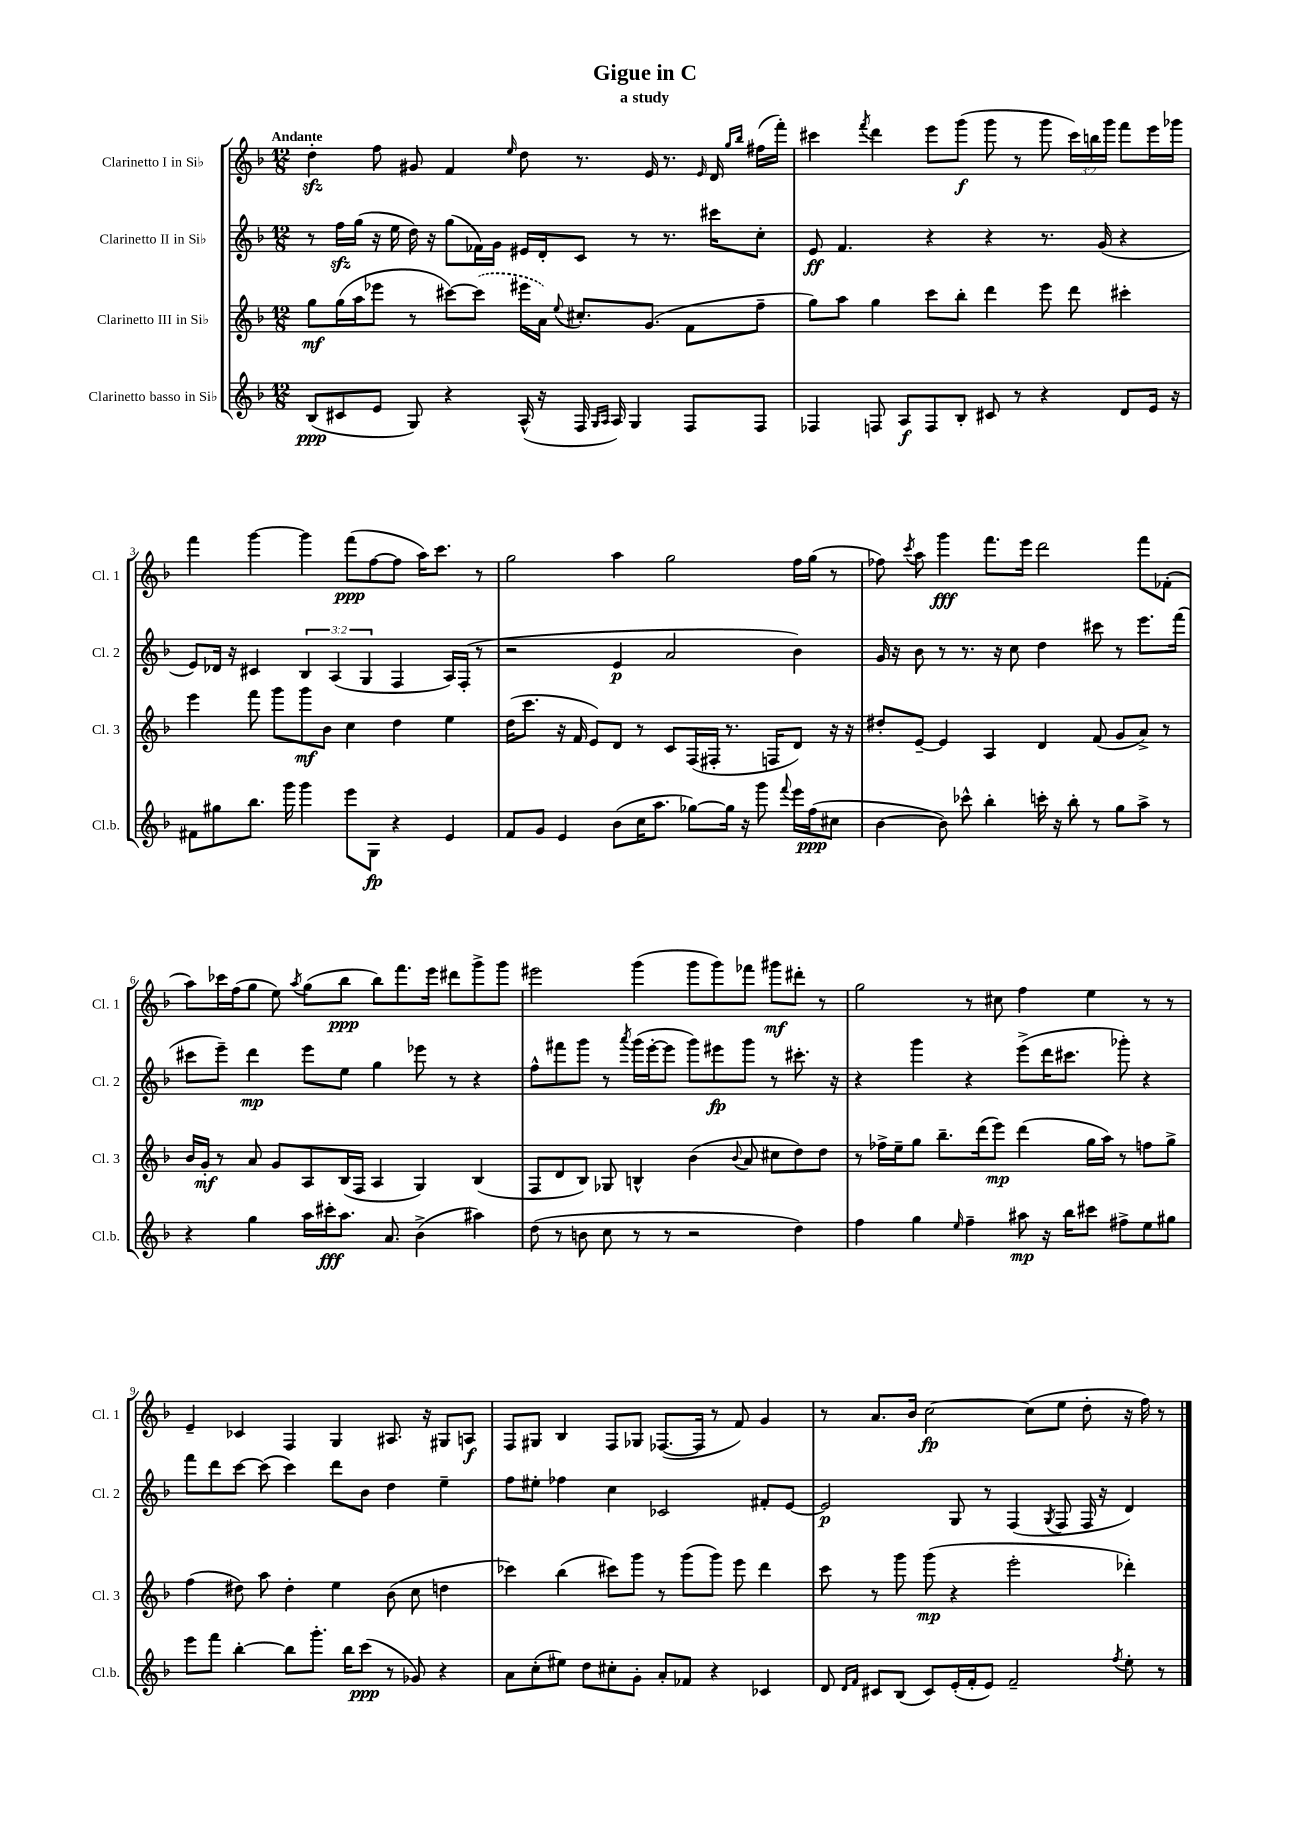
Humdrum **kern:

**kern	**kern	**kern	**kern
*staff4	*staff3	*staff2	*staff1
*clefG2	*clefG2	*clefG2	*clefG2
*k[b-]	*k[b-]	*k[b-]	*k[b-]
*M12/8	*M12/8	*M12/8	*M12/8
(8B-	8gg	8r	4dd'
8c#	(16gg	16ff	.
.	16aa	(16gg	.
8e	8eee-	16r	8ff
.	.	16ee	.
8G)	8r	16dd)	8g#
.	.	16r	.
4r	[8ccc#)	(8gg	4f
.	(8ccc#]	16f-)	.
.	.	16g	.
.	.	.	16qqee
(16A^^	16eee#	16e#	8dd
16r	16a)	16d'	.
.	8qqee	.	.
16F	8.cc#'	8c	8.r
16qqG	.	.	.
16qqA	.	.	.
16A)	.	.	.
4G	.	8r	.
.	(8.g	.	16e
.	.	8.r	8.r
8F	8f	.	.
.	.	.	16qqe
.	.	16ccc#	16d
.	.	.	16qqgg
.	.	.	16qqbb-
8F	8ff~	8cc'	(16ff#
.	.	.	16fff')
=	=	=	=
4F-	8gg)	8e	4ccc#
.	8aa	4.f	.
.	.	.	8qfff
8F	4gg	.	4ddd
8A	.	.	.
8F	8ccc	4r	8eee
8B-'	8bb-'	.	(8ggg
8c#	4ddd	4r	8ggg
8r	.	.	8r
4r	8eee	8.r	8ggg
.	8ddd	.	24ccc#)
.	.	.	24bb
.	.	(16g	.
.	.	.	24ggg
8d	4ccc#'	4r	8fff
16e	.	.	16eee
16r	.	.	16ggg-
=	=	=	=
8f#	4eee	8e)	4fff
8gg#	.	16d-	.
.	.	16r	.
8.bb-	8fff	4c#	[4ggg
.	8ggg	.	.
16ggg	.	.	.
4ggg	8ggg	6B-	4ggg]
.	8b-	.	.
.	.	(6A	.
8eee	4cc	.	(8fff
.	.	6G	.
8G	.	.	[8ff
4r	4dd	4F	8ff]
.	.	.	16aa)
.	.	.	8.ccc
4e	4ee	16A)	.
.	.	(16F'	.
.	.	8r	8r
=	=	=	=
8f	(16dd	2r	2gg
.	8.ccc	.	.
8g	.	.	.
4e	16r	.	.
.	16f	.	.
.	8e)	.	.
(8b-	8d	4e	4aa
16cc	8r	.	.
8.aa	.	.	.
.	8c	2a	2gg
[8gg-)	(16F	.	.
.	16F#'	.	.
16gg-]	8.r	.	.
16r	.	.	.
8ggg	.	.	.
.	16F	.	.
8qqfff	.	.	.
16eee	8d)	4b-)	16ff
(16ff	.	.	(16gg
8cc#	16r	.	8r
.	16r	.	.
=	=	=	=
[4b-	8dd#'	16g	8ff-)
.	.	16r	.
.	.	.	8qccc
.	[8e~	8b-	8aa
8b-])	4e]	8r	4ggg
8ccc-^^	.	8.r	.
4bb-'	4A	.	8.fff
.	.	16r	.
.	.	8cc	.
.	.	.	16eee
16ccc'	4d	4dd	2ddd
16r	.	.	.
8bb-'	.	.	.
8r	(8f	8ccc#	.
8gg	8g	8r	.
8aa^	8a^)	8.eee	8fff
8r	8r	.	(8f-'
.	.	(16fff	.
=	=	=	=
4r	16b-	8ccc#	8aa)
.	16g'	.	.
.	8r	8eee~)	16ccc-
.	.	.	(16ff
4gg	8a	4ddd	8gg
.	8g	.	8ee)
.	.	.	8qaa
16aa	8A	8eee	(8gg
16ccc#'	.	.	.
8.aa	(16B-	8ee	8bb-
.	16F	.	.
.	4A	4gg	8bb-)
8.a	.	.	.
.	.	.	8.fff
(4b-^	4G)	8eee-	.
.	.	.	16eee
.	.	8r	8ddd#
4aa#)	(4B-	4r	8ggg^
.	.	.	8ggg
=	=	=	=
(8dd	8F	8ff^^	2eee#
8r	8d	8fff#	.
8b	8B-)	8ggg	.
8cc	8G-	8r	.
.	.	8qaaa	.
8r	4B^^	(16ggg	(4ggg
.	.	[16eee'	.
8r	.	8eee]	.
2r	(4b-	8ggg)	8ggg
.	.	8eee#	8ggg)
.	8qqb-	.	.
.	8a	8ggg	8fff-
.	8cc#	8r	8ggg#
4dd)	8dd)	8.ccc#'	8ddd#'
.	8dd	.	8r
.	.	16r	.
=	=	=	=
4ff	8r	4r	2gg
.	16ff-^	.	.
.	16ee~	.	.
4gg	8gg	4ggg	.
.	8.bb-~	.	.
16qqee	.	.	.
4ff~	.	4r	8r
.	(16ddd	.	.
.	8eee)	.	8cc#
8aa#	(4ddd	(8eee^	4ff
16r	.	16ddd	.
16bb-	.	8.ccc#	.
8ccc#	16gg	.	4ee
.	16aa)	.	.
8ff#^	8r	8ggg-')	.
8ee	8ff	4r	8r
8gg#	8gg^	.	8r
=	=	=	=
8eee	(4ff	8fff	4e~
8fff	.	8ddd	.
[4bb-'	8dd#)	[8ccc	4c-
.	8aa	(8ccc]	.
8bb-]	4dd#'	4ccc)	4F
8.ggg'	.	.	.
.	4ee	8ddd	4G
16bb-	.	.	.
(8ccc	.	8b-	.
8r	(8b-	4dd	8.A#
8g-)	8cc	.	.
.	.	.	16r
4r	4dd	4ee~	8G#
.	.	.	8A
=	=	=	=
8a	4ccc-)	8ff	8F
(8cc'	.	8ee#'	8G#
8ee#)	(4bb-	4ff-	4B-
8dd	.	.	.
8cc#'	8ccc#)	4cc	8F
8g'	8ggg	.	8G-
8a'	8r	2c-	([8.F-
8f-	(8ggg	.	.
.	.	.	16F-]
4r	8ggg)	.	8r
.	8eee	.	8f)
4c-	4ddd	8f#'	4g
.	.	[8e	.
=	=	=	=
8d	8ccc	2e]	8r
16qqd	.	.	.
16qqf	.	.	.
8c#	8r	.	8.a
(8B-	8ggg	.	.
.	.	.	16b-
8c#)	(8ggg	.	[2cc
(16e'	4r	8G	.
16f'	.	.	.
8e)	.	8r	.
2f~	2eee'	(4F	.
.	.	.	(8cc]
.	.	8qG	.
.	.	8F	8ee
.	.	16F	8dd'
.	.	16r	.
8qff	.	.	.
8ee'	4ddd-')	4d)	16r
.	.	.	16ff)
8r	.	.	8r
==	==	==	==
*-	*-	*-	*-
